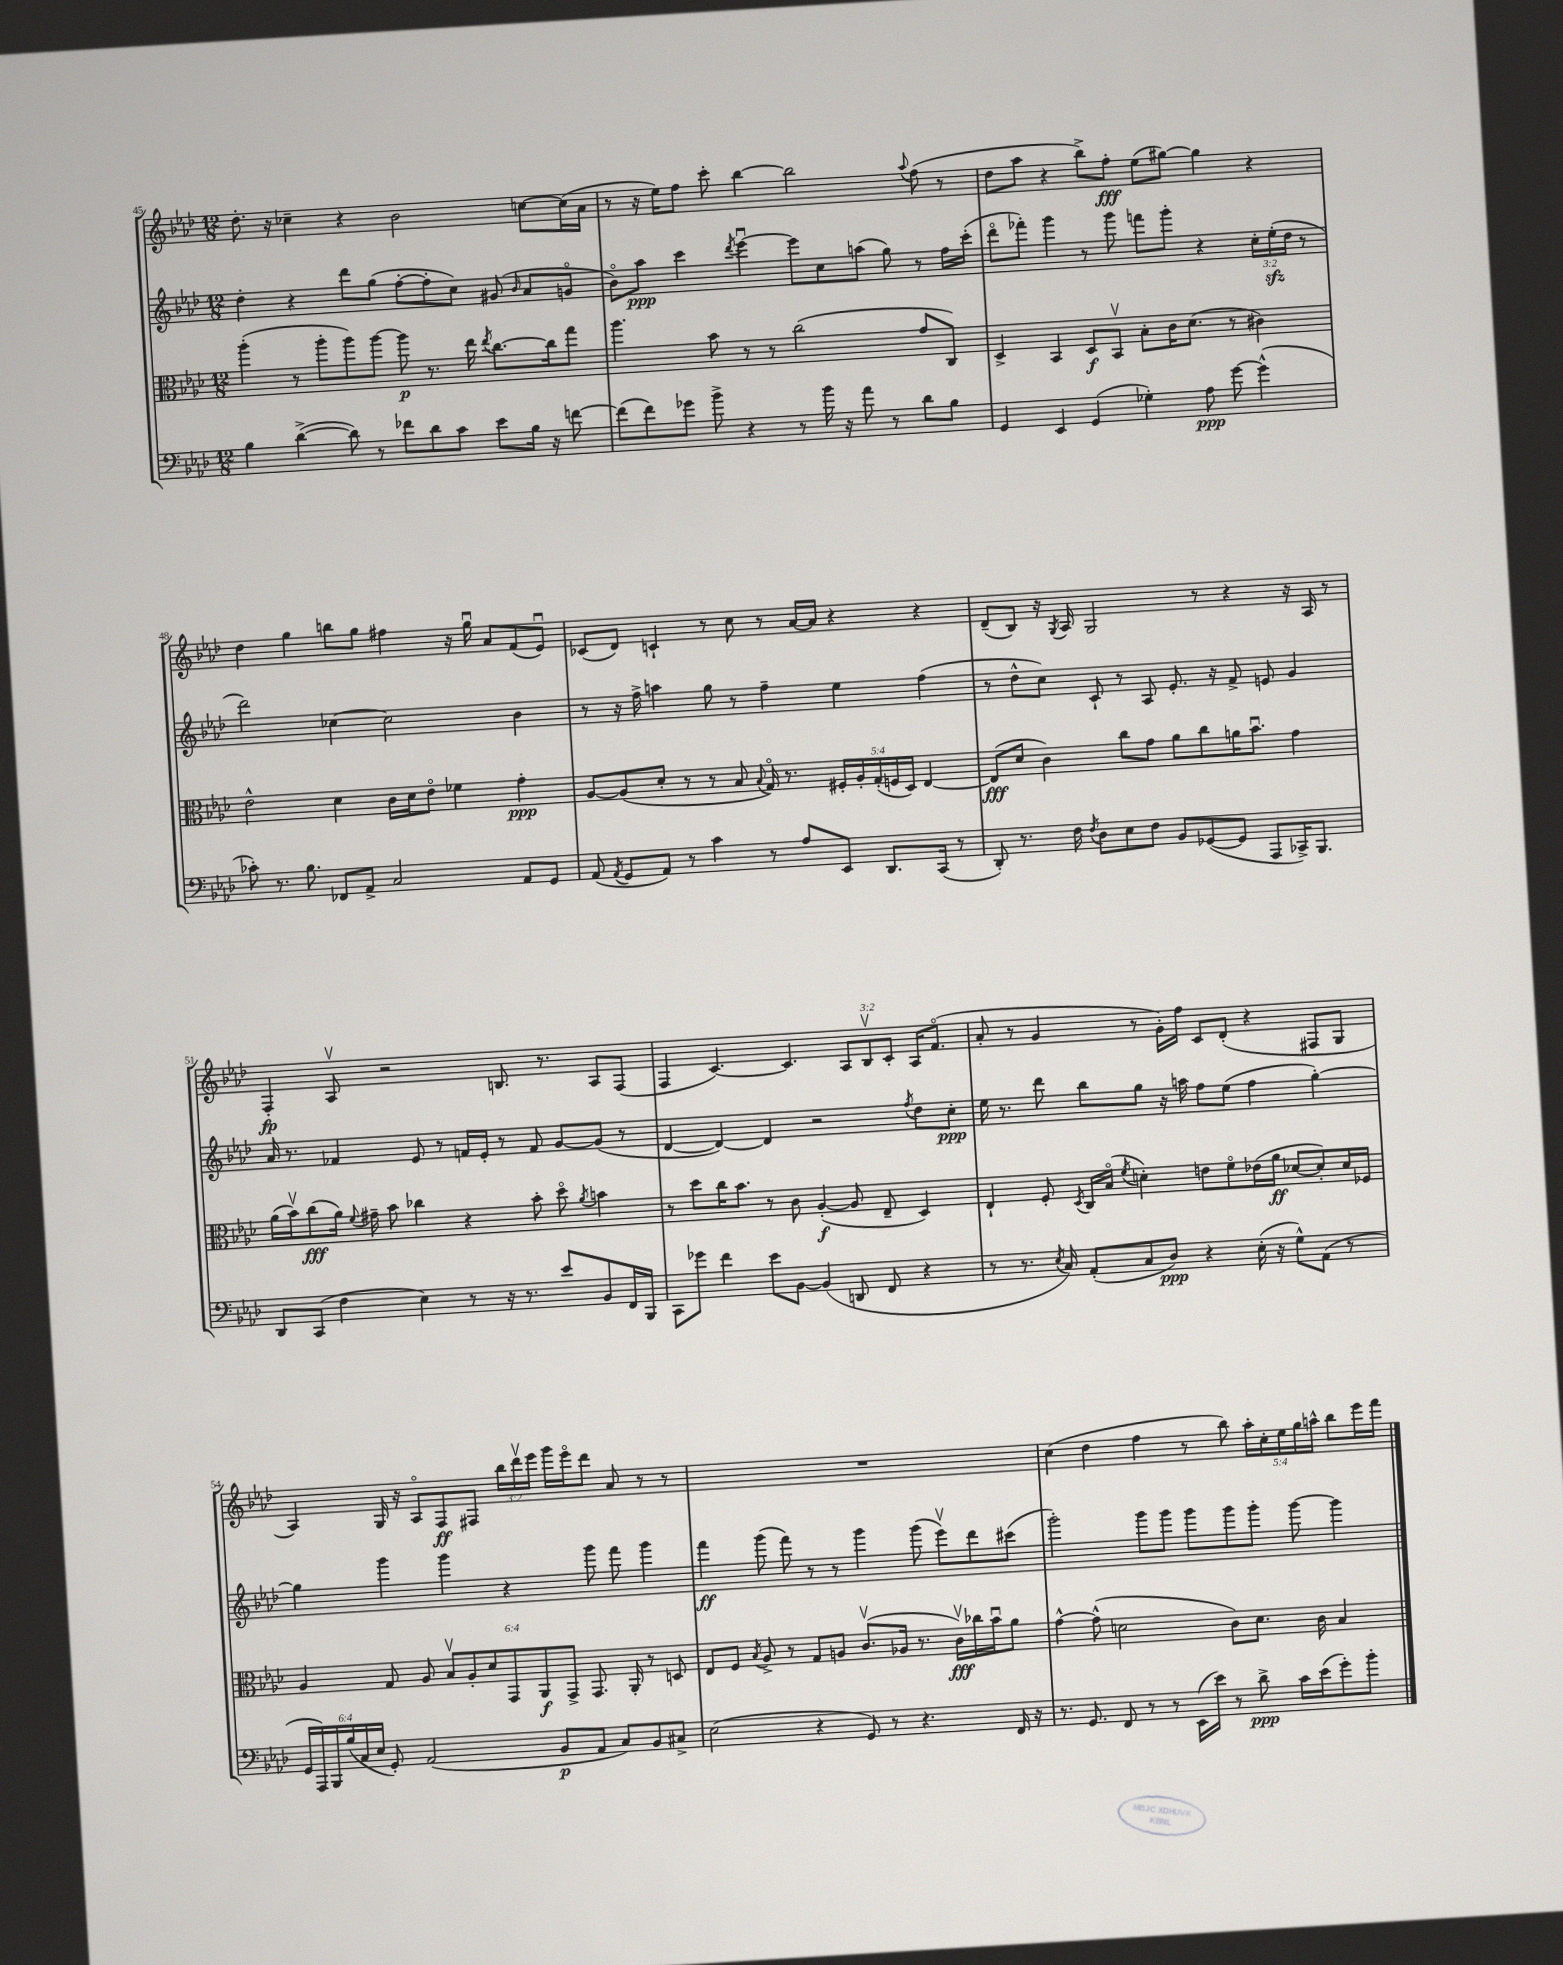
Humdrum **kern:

**kern	**kern	**kern	**kern
*staff4	*staff3	*staff2	*staff1
*clefF4	*clefC3	*clefG2	*clefG2
*k[b-e-a-d-]	*k[b-e-a-d-]	*k[b-e-a-d-]	*k[b-e-a-d-]
*M12/8	*M12/8	*M12/8	*M12/8
4B-	(4aa-'	4dd-'	8.dd-'
.	.	.	16r
([4d-^	8r	4r	4cc-~
.	8aa-'	.	.
8d-])	8aa-)	8ddd-	4r
8r	[8aa-	(8gg	.
8f-	8aa-]	[8ff'	2b-
8d-	8.r	8ff']	.
8c	.	8cc)	.
.	16ee-	.	.
.	8qee-	.	.
8e-	[8.cc	(8g#	.
.	.	16qqb-	.
16B-	.	8a-	[8cc
16r	16cc]	.	.
[8f	8gg	8go	(16cc]
.	.	.	16a-
=	=	=	=
(8f]	4.aa-	8b-o)	8r
8f)	.	8aa-	16r
.	.	.	16ee-)
8g-	.	4ccc	8ff
8b-^	8b-	.	8ccc'
.	.	8qddd-	.
4r	8r	[4eee-u	[4bb-
.	8r	.	.
8r	(2cc	8eee-]	2bb-]
16b-	.	8cc	.
16r	.	.	.
8a-	.	(8aa	.
8r	.	8gg)	.
.	.	.	8qqaa-
8d-	8g	8r	(8ff
8B-	8C)	16ff	8r
.	.	(16ccc'	.
=	=	=	=
4GG	4D-^	8ddd-o	8dd-
.	.	8fff-')	8aa-
4EE-	4BB-	4ggg	4r
(4GG	8D-	8r	8bb-^)
.	8BB-v	8ggg	8ff'
4G-')	8B-'	8fff	(8ee-
.	16c	8ggg'	[8gg#)
.	(8.d-	.	.
8A-	.	4r	4gg#]
[8g	8r	.	.
(4g^^]	4c#)	24cc'	4r
.	.	(24ee-'	.
.	.	24dd-	.
.	.	8r	.
=	=	=	=
8c-')	2e-^^	2ddd-)	4dd-
8.r	.	.	.
.	.	.	4gg
8.B-	.	.	.
8FF-	4d-	[4cc-	8bb
8AA-^	.	.	8gg
2C	16c	2cc-]	4ff#
.	16d-	.	.
.	8e-o	.	.
.	4f-	.	16r
.	.	.	16ggu
.	.	.	8a-
8AA-	4g'	4b-	(8f
8GG	.	.	8e-u)
=	=	=	=
(8AA-	[8A-	8r	(8c-
8qAA-	.	.	.
8GG	(8A-]	16r	8d-)
.	.	16ff^	.
8AA-)	8d-'	4aa	4c`
8r	8r	.	.
4c	8r	8gg	8r
.	8B-	8r	8cc
.	8qqB-	.	.
8r	16Go)	4ff~	8r
.	8.r	.	.
8A-	.	.	[16a-
.	.	.	16a-]
8EE-	20F#'	4ee-	4r
.	20A-'	.	.
.	(20G'	.	.
8.DD-	.	.	.
.	20F	.	.
.	20D-)	.	.
.	[4E-	(4ff	4r
(16CC	.	.	.
8r	.	.	.
=	=	=	=
8DD-')	(8E-]	8r	(8d-~
8.r	8d-	8dd-^^	8B-)
.	4c)	8cc)	16r
.	.	.	8qG
16F	.	.	16A-
8qF	.	.	.
8D-	.	8c`	2G
8E-	8cc	8r	.
8F	8g	8A-	.
8BB-	8a-	8.e-'	.
([8GG-	8cc	.	8r
.	.	16r	.
8GG-]	16a	8f^	4r
.	8.b-u	.	.
8AAA-	.	8e	.
16CC-^)	4g	4g	16r
8.BBB-	.	.	16A-
.	.	.	8r
=	=	=	=
8DD-	(16a-	16a-	4F'
.	16b-v)	8.r	.
(8CC	(8cc	.	.
4F	16a-)	4f-	8A-v
.	8qqf	.	.
.	16g#~	.	.
.	8b-	.	2r
4E-)	4cc-	8e-	.
.	.	8r	.
8r	4r	16f	.
.	.	16e-'	.
16r	.	8r	8.B
8.r	.	.	.
.	8b-'	8f	.
.	.	.	8.r
8e-	8dd-o	[8g	.
.	8qa-	.	.
8BB-	4b	(8g]	8A-
16FF	.	8r	(8F
16BBB-	.	.	.
=	=	=	=
8CC	8r	[4d-	4F
8g-	8dd-	.	.
4f	16cc	4d-_)	[4.c)
.	8.b-	.	.
8e-	8r	4d-]	.
[8BB-	8c	.	4.c]
(4BB-]	([4A-'	2r	.
8DD	8A-]	.	12A-
.	.	.	12B-v
8FF	8E-~	.	.
.	.	.	12c'
.	.	8qff	.
4r	4D-)	8dd-	16A-
.	.	.	(8.fo
.	.	8cc'	.
=	=	=	=
8r	4E-`	16ee-	8a-'
.	.	8.r	.
8.r	.	.	8r
.	8F'	8ddd-	4g
8qE-	.	.	.
16C)	.	.	.
.	8qD-	.	.
(8AA-'	16C	8bb-	.
.	(16B-o	.	.
.	8qf	.	.
8C	4d')	8gg	8r
8D-)	.	16r	16g')
.	.	16aa	16ff
4r	8e	8ff	8c
.	8fo	(8ee-	(8d-'
(16E-'	(16e-	4ff	4r
16r	16a-	.	.
8G^^)	[8d-	.	.
(8AA-	8d-'])	[4gg')	8F#
8r	16d-	.	8G
.	16F-	.	.
=	=	=	=
24GG	4A-	4gg]	4A-)
24AAA-)	.	.	.
24BBB-	.	.	.
(24B-	.	.	.
24C	.	.	.
24E-	.	.	.
8GG')	8G	4ggg	16G
.	.	.	16r
(2AA-	8A-	.	8A-o
.	12B-v	4ggg	8F
.	12A-'	.	.
.	.	.	8F#
.	12d-	.	.
.	12GG	4r	24bb-
.	.	.	24ddd-v
.	12AA-	.	24eee-
8BB-	.	.	16ggg
.	12GG^	.	.
.	.	.	16eee-o
8AA-	8.GG	8ggg	8ddd-
8C)	.	8fff	8a-
.	16AA-'	.	.
8BB-	8r	4ggg	8r
8C#^	8D	.	8r
=	=	=	=
(2E-	8E-	4fff	1.r
.	8F	.	.
.	8qB-	.	.
.	8A-^	(8ggg	.
.	8r	8fff)	.
4r	8G	8r	.
.	8A	8r	.
8GG)	(8.cv	4ggg	.
8r	.	.	.
.	16A-	.	.
4.r	8.r	(8ggg	.
.	.	8eee-v)	.
.	16cv)	.	.
.	16cc-	8ddd-	.
.	16b-u	.	.
16FF	8a-	(8ccc#	.
16r	.	.	.
=	=	=	=
8.r	[4g^^	2ggg')	(4cc
8.GG	.	.	.
.	(8g^^]	.	4dd-
8FF	2d	.	.
8r	.	8ggg	4ff
8r	.	8ggg	.
(16EE-	.	8ggg	8r
16e-)	.	.	.
8r	8c)	8ggg	8bb-)
8d-^	8.d	8ggg'	20aa-'
.	.	.	20cc'
.	.	.	20ee-
16c	.	[8ggg	.
.	.	.	20gg
(16e-	16c	.	.
.	.	.	20aa^^
8g')	4B-	4ggg]	8bb-
8b-'	.	.	16eee-
.	.	.	16fff
==	==	==	==
*-	*-	*-	*-
